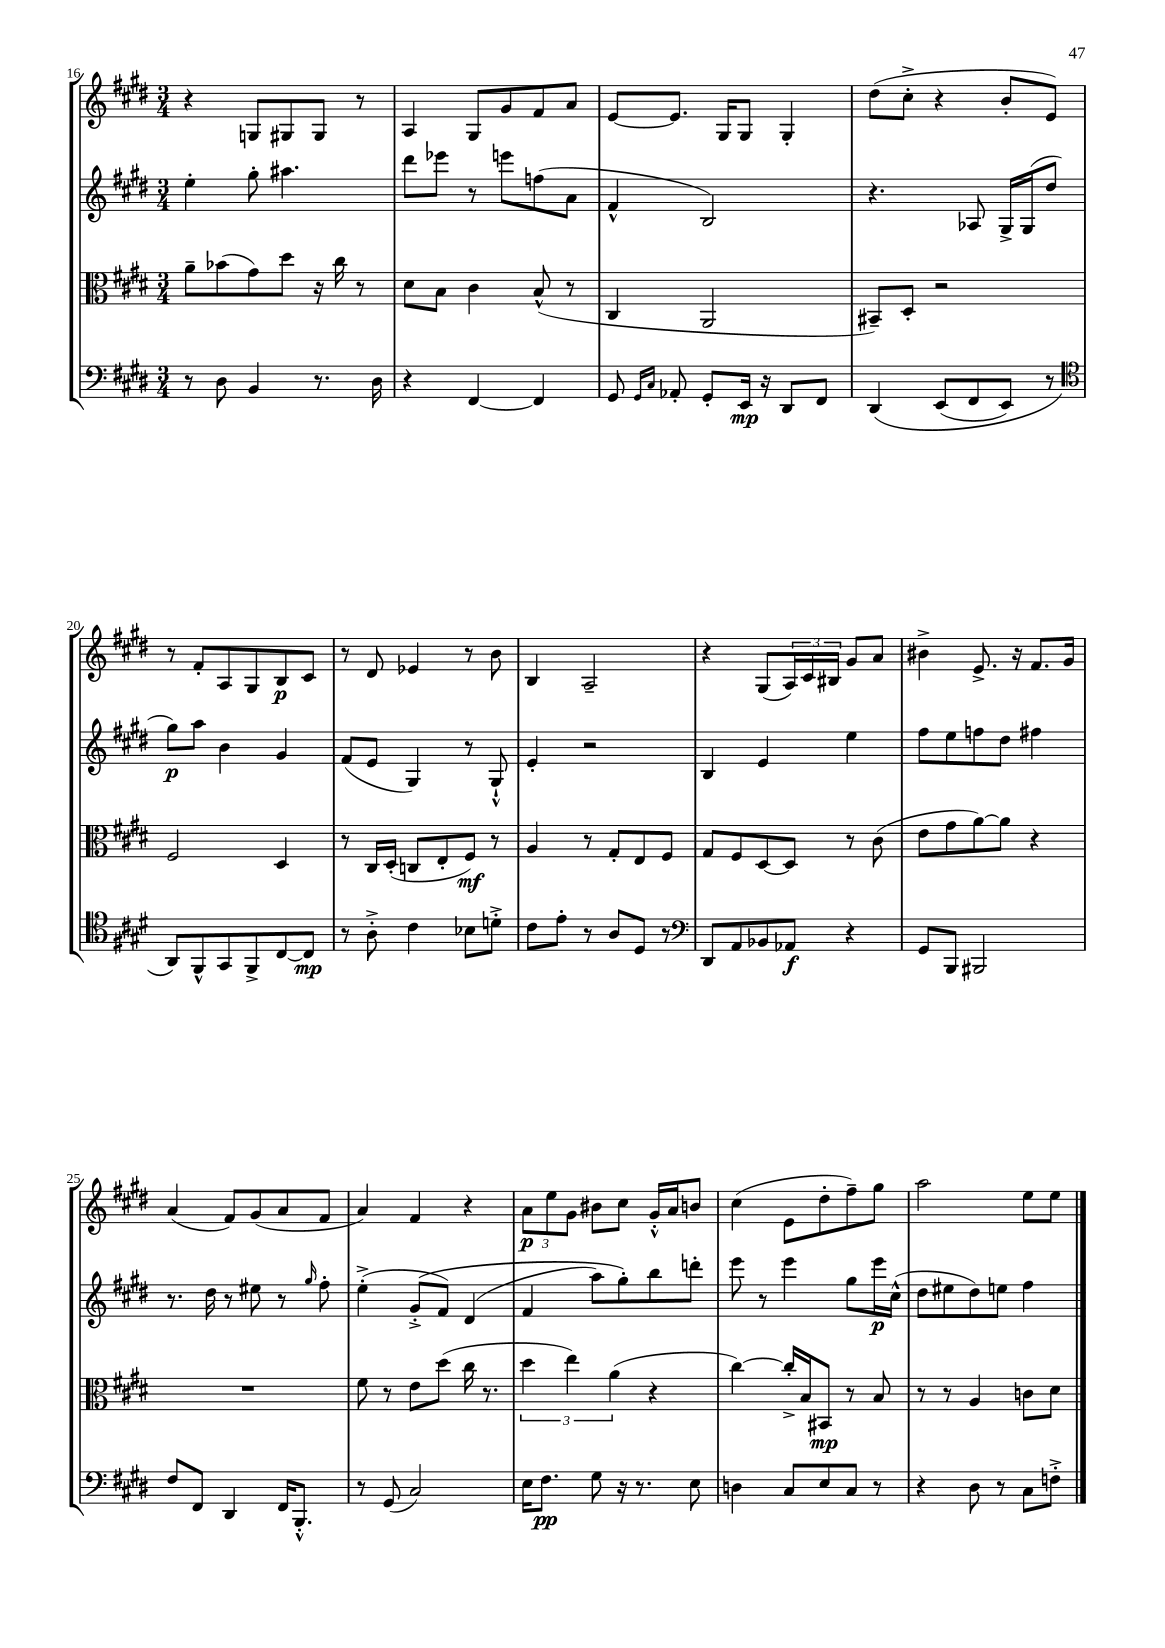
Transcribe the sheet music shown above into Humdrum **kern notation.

**kern	**kern	**kern	**kern
*staff4	*staff3	*staff2	*staff1
*clefF4	*clefC3	*clefG2	*clefG2
*k[f#c#g#d#]	*k[f#c#g#d#]	*k[f#c#g#d#]	*k[f#c#g#d#]
*M3/4	*M3/4	*M3/4	*M3/4
8r	8a~	4ee'	4r
8D#	(8b-	.	.
4BB	8g#)	8gg#'	8G
.	8dd#	4.aa#	8G#
8.r	16r	.	8G#
.	16cc#	.	.
.	8r	.	8r
16D#	.	.	.
=	=	=	=
4r	8d#	8ddd#	4A
.	8B	8eee-	.
[4FF#	4c#	8r	8G#
.	.	8eee	8g#
4FF#]	(8B^^	(8ff	8f#
.	8r	8a	8a
=	=	=	=
8GG#	4C#	4f#^^	[8e
16qqGG#	.	.	.
16qqC#	.	.	.
8AA-'	.	.	8.e]
8GG#'	2AA	2B)	.
.	.	.	16G#
16EE	.	.	8G#
16r	.	.	.
8DD#	.	.	4G#'
8FF#	.	.	.
=	=	=	=
&(4DD#	8BB#~)	4.r	(8dd#
.	8D#'	.	8cc#'^
(8EE	2r	.	4r
8FF#	.	8A-	.
8EE)	.	16G#^	8b'
.	.	(16G#	.
8r	.	8dd#	8e)
=	=	=	=
*clefC4	*	*	*
8AA&)	2F#	8gg#)	8r
8FF#^^	.	8aa	8f#'
8GG#	.	4b	8A
8FF#^	.	.	8G#
[8C#	4D#	4g#	8B
8C#]	.	.	8c#
=	=	=	=
8r	8r	(8f#	8r
8A'^	16C#	8e	8d#
.	(16D#'	.	.
4c#	8C	4G#)	4e-
.	8E'	.	.
8B-	8F#)	8r	8r
8d'^	8r	8G#`^^	8b
=	=	=	=
8c#	4A	4e'	4B
8e'	.	.	.
8r	8r	2r	2A~
8A	8G#'	.	.
8D#	8E	.	.
8r	8F#	.	.
=	=	=	=
*clefF4	*	*	*
8DD#	8G#	4B	4r
8AA	8F#	.	.
8BB-	[8D#	4e	(8G#
8AA-	8D#]	.	24A)
.	.	.	24c#
.	.	.	24B#
4r	8r	4ee	8g#
.	(8c#	.	8a
=	=	=	=
8GG#	8e	8ff#	4b#^
8BBB	8g#	8ee	.
2BBB#	[8a)	8ff	8.e^
.	8a]	8dd#	.
.	.	.	16r
.	4r	4ff#	8.f#
.	.	.	16g#
=	=	=	=
8F#	2.r	8.r	(4a
8FF#	.	.	.
.	.	16dd#	.
4DD#	.	8r	8f#)
.	.	8ee#	(8g#
16FF#	.	8r	8a
8.BBB'^^	.	.	.
.	.	16qqgg#	.
.	.	8ff#'	8f#
=	=	=	=
8r	8f#	(4ee'^	4a)
(8GG#	8r	.	.
2C#)	8e	&(8g#'^	4f#
.	(8dd#	8f#)	.
.	16cc#	(4d#	4r
.	8.r	.	.
=	=	=	=
16E	6dd#	4f#	12a
8.F#	.	.	.
.	.	.	12ee
.	6ee)	.	12g#
8G#	.	8aa)	8b#
.	(6a	.	.
16r	.	8gg#'&)	8cc#
8.r	.	.	.
.	4r	8bb	16g#'^^
.	.	.	16a
8E	.	8ddd'	8b
=	=	=	=
4D	[4cc#)	8eee	(4cc#
.	.	8r	.
8C#	16cc#'^]	4eee	8e
.	16B	.	.
8E	8BB#	.	8dd#'
8C#	8r	8gg#	8ff#~)
8r	8B	16eee	8gg#
.	.	(16cc#^^	.
=	=	=	=
4r	8r	8dd#	2aa
.	8r	8ee#	.
8D#	4A	8dd#)	.
8r	.	8ee	.
8C#	8c	4ff#	8ee
8F'^	8d#	.	8ee
==	==	==	==
*-	*-	*-	*-
